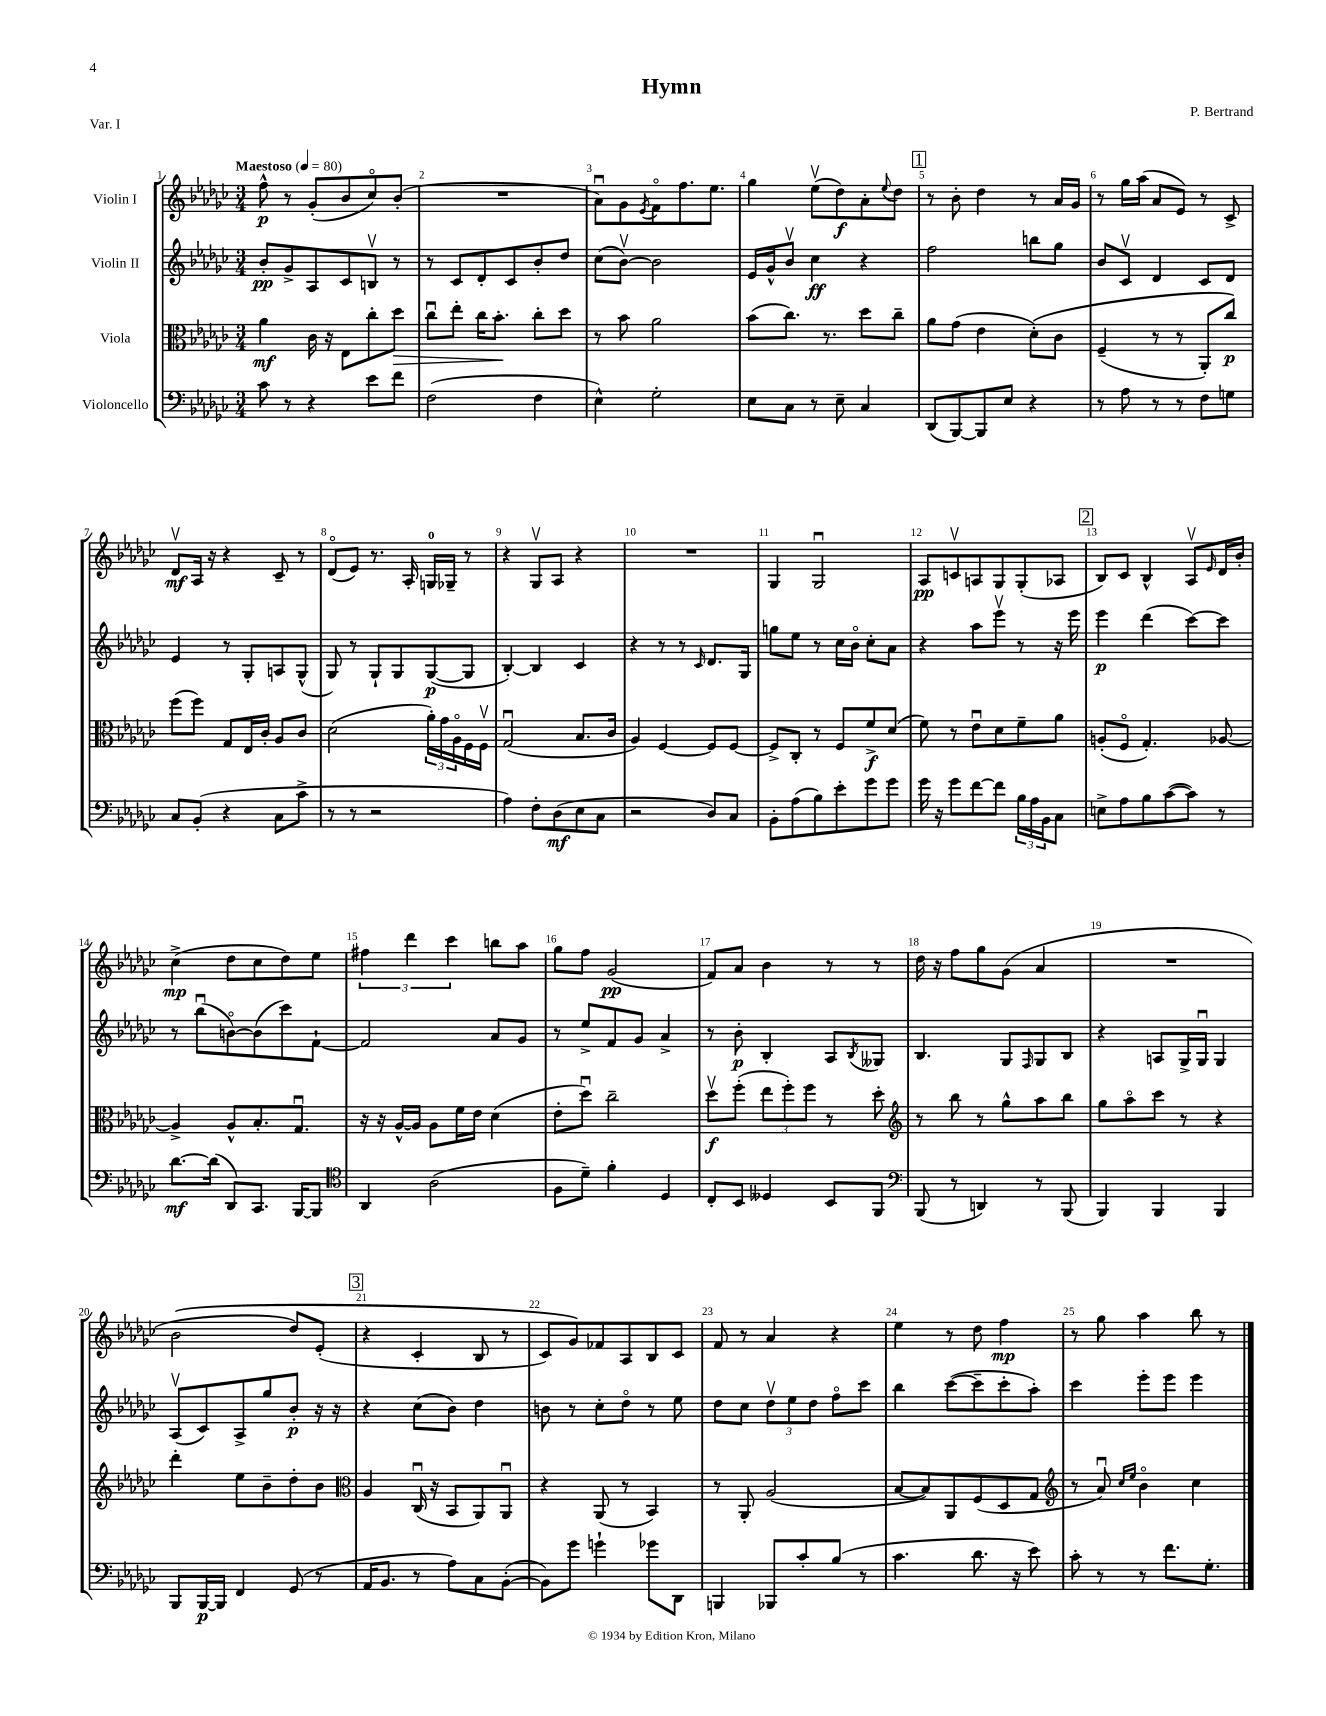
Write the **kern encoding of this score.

**kern	**kern	**kern	**kern
*staff4	*staff3	*staff2	*staff1
*clefF4	*clefC3	*clefG2	*clefG2
*k[b-e-a-d-g-c-]	*k[b-e-a-d-g-c-]	*k[b-e-a-d-g-c-]	*k[b-e-a-d-g-c-]
*M3/4	*M3/4	*M3/4	*M3/4
*MM80	*MM80	*MM80	*MM80
8c-\	4a-\	8b-'/L	8ff^^\
8r	.	8g-^/	8r
4r	16c-\	8A-/	(8g-'/L
.	16r	.	.
.	8E-\L	8c-/	8b-/
8e-\L	8cc-'\	8Bv/J	8cc-o/)
8f\J	8dd-\J	8r	(8b-'/J
=	=	=	=
(2F\	8cc-u\L	8r	2.r
.	8ee-'\J	8c-/L	.
.	16cc-\LK	8d-'/	.
.	8.b-'\J	.	.
.	.	8c-/	.
4F\	8cc-'\L	8b-'/	.
.	8dd-\J	8dd-/J	.
=	=	=	=
4E-^^\)	8r	(8cc-\L	8a-u\L)
.	8b-\	[8b-v\J)	8g-\
.	.	.	8qe-/
2G-'\	2a-\	2b-\]	8fo\
.	.	.	8.ff\
.	.	.	8.ee-\J
=	=	=	=
8E-\L	(8b-\L	16e-/LL	4gg-\
.	.	16g-^^/J	.
8C-\J	8.cc-\J)	8b-v/J	.
8r	.	4cc-\	(8ee-v\L
.	8.r	.	.
8E-~\	.	.	8dd-\)
4C-/	8dd-\L	4r	8a-'\
.	.	.	8qqee-/
.	8cc-~\J	.	8dd-\J
=	=	=	=
(8DD-/L	8a-\L	2ff\	8r
[8BBB-/)	(8g-\J	.	8b-'\
8BBB-/]	4e-\	.	4dd-\
8E-/J	.	.	.
4r	&(8d-'\L)	8bb\L	8r
.	8c-\J	8gg-\J	16a-/LL
.	.	.	16g-/JJ
=	=	=	=
8r	(4F~/	8b-/L	8r
8A-\	.	8c-v/J	16gg-\LL
.	.	.	(16aa-\JJ
8r	8r	4d-/	8a-/L
8r	8r	.	8e-/J)
8F\L	8AA-'/L)	8c-/L	8r
8G\J	8cc-/J&)	8d-/J	8c-^/
=	=	=	=
8C-/L	(8ff\L	4e-/	8d-v/L
(8BB-'/J	8ff\J)	.	16A-/Jk
.	.	.	16r
4r	8G-/L	8r	4r
.	16E-/L	8G-'/L	.
.	16c-'/JJ	.	.
8C-\L	8A-/L	8A/	8c-~/
8c-^\J	8c-/J	(8G-^^/J	8r
=	=	=	=
8r	(2d-\	8G-/)	(8d-o/L
8r	.	8r	8e-/J)
2r	.	8G-`/L	8.r
.	.	8G-/	.
.	.	.	16A-'/
.	24a-'\LL)	([8G-/	16G/LL
.	24g-\	.	.
.	.	.	16G-~/JJ
.	24A-o\	.	.
.	16F\	8G-/]J	8r
.	16Fv\JJ	.	.
=	=	=	=
4A-\)	(2G-u/	[4B-'/)	4r
8F'\L	.	4B-/]	8G-v/L
(8D-\	.	.	8A-/J
8E-\	8.B-/L	4c-/	4r
8C-\J	.	.	.
.	16c-/Jk	.	.
=	=	=	=
2r	4A-/)	4r	2.r
.	[4F/	8r	.
.	.	8r	.
.	.	16qqc-/	.
8D-/L)	8F/]L	8.d-/L	.
8C-/J	[8F/J	.	.
.	.	16G-/Jk	.
=	=	=	=
8BB-'\L	8F^/]L	8gg\L	4G-/
(8A-\	8C-'/J	8ee-\J	.
8B-\)	8r	8r	2G-u/
8e-'\	8F/L	16cc-\LL	.
.	.	16b-o\JJ	.
8g-\	8f^/	8cc-'\L	.
8g-\J	(8d-/J	8a-\J	.
=	=	=	=
16g-\	8f\)	4r	8A-/L
16r	.	.	.
8g-\L	8r	.	8cv/
[8f\	8e-u\L	8aa-\L	8A/
8f\]J	8d-\	8eee-v\J	8G-/
24B-\LL	8f~\	8r	(8G-'/
24A-\	.	.	.
24BB-\J	.	.	.
8C-\J	8a-\J	16r	8A-/J
.	.	16eee-\	.
=	=	=	=
8E^\L	(8A'/L	4eee-\	8B-/L)
8A-\	8Fo/J	.	8c-/J
8B-\	4.G-'/)	(4ddd-\	4B-^^/
([8c-\	.	.	.
8c-\]J)	.	[8ccc-\L)	8A-v/L
.	.	.	16qqe-/
8r	[8A-/	8ccc-\]J	16d-/L
.	.	.	16b-'/JJ
=	=	=	=
[8.d-\L	4A-^/]	8r	(4cc-^\
.	.	(8bb-u\L	.
(16d-\]Jk	.	.	.
8DD-/L)	8A-^^/L	[8bo\)	8dd-\L
8.CC-/J	8.B-'/	(8b\]	8cc-\
.	.	8ccc-\)	8dd-\)
[16BBB-/LK	8.G-u/J	.	.
8BBB-/]J	.	[8f`\J	8ee-\J
=	=	=	=
*clefC4	*	*	*
4AA-/	16r	2f/]	6ff#\
.	16r	.	.
.	[16A-^^/LL	.	.
.	.	.	6ddd-\
.	16A-/]JJ	.	.
(2A-\	8A-\L	.	.
.	.	.	6ccc-\
.	16f\L	.	.
.	16e-\JJ	.	.
.	(4d-\	8a-/L	8bb\L
.	.	8g-/J	8aa-\J
=	=	=	=
8F\L	8e-'\L	8r	8gg-\L
8d-~\J)	8dd-u\J)	8ee-^/L	8ff\J
4f'\	2cc-~\	8f/	(2g-/
.	.	8g-/J	.
4D-/	.	4a-^/	.
=	=	=	=
8C-'/L	8dd-v\L	8r	8f/L)
8BB-/J	(8ff'\J	8b-'\	8a-/J
4D--/	12ee-\L	4B-'/	4b-\
.	12ff'\)	.	.
.	12ff\J	.	.
8BB-/L	8r	8A-/L	8r
.	.	8qB-/	.
8FF/J	8dd-'\	8G--/J	8r
=	=	=	=
*clefF4	*clefG2	*	*
(8BBB-/	8r	4.B-/	16dd-\
.	.	.	16r
8r	8bb-\	.	8ff\L
4DD/)	8r	.	8gg-\
.	8gg-^^\L	8G-/L	(8g-\J
.	.	16qqF/	.
8r	8aa-\	8G-/	4a-/
(8BBB-/	8bb-\J	8B-/J	.
=	=	=	=
4BBB-/)	8gg-\L	4r	2.r
.	8aa-o\	.	.
4BBB-/	8ccc-\J	8A/L	.
.	8r	16G-^/L	.
.	.	16G-u/JJ	.
4BBB-/	4r	4G-/	.
=	=	=	=
8BBB-/L	4ddd-'\	(8A-v/L	&(2b-\
[16BBB-/L	.	8c-/)	.
16BBB-/]JJ	.	.	.
4FF/	8ee-\L	8A-^/	.
.	8b-~\	8gg-/	.
(8GG-/	8dd-'\	8b-'/J	8dd-/L)
8r	8b-\J	16r	(8e-'/J
.	.	16r	.
=	=	=	=
*	*clefC3	*	*
16AA-/LK	4A-/	4r	4r
8.BB-/J	.	.	.
8r	(16C-u/	(8cc-\L	4c-'/
.	16r	.	.
8A-\L)	8BB-/L	8b-\J)	.
8C-\	8AA-/)	4dd-\	8B-/
([8BB-'\J	8AA-u/J	.	8r
=	=	=	=
8BB-\]L)	4r	8b\	8c-/L)
8g-\J	.	8r	8g-/&)
4g`\	(8AA-/	8cc-'\L	8f-/
.	8r	8dd-o\J	8A-/
8g-\L	4BB-/)	8r	8B-/
8DD-\J	.	8ee-\	8c-/J
=	=	=	=
4BBB/	8r	8dd-\L	8f/
.	8AA-'/	8cc-\J	8r
8BBB-/L	(2A-/	12dd-v\L	4a-/
.	.	12ee-\	.
8c-'/	.	.	.
.	.	12dd-\J	.
(8B-/J	.	8ffo\L	4r
8r	.	8ccc-\J	.
=	=	=	=
4.c-\	[8B-/L	4bb-\	4ee-\
.	8B-/])	.	.
.	8AA-/	([8ccc-\L	8r
8.d-\	(8F/	8ccc-~\]	8dd-\
.	8D-/	8ccc-'\	4ff\
16r	.	.	.
8e-\)	8G-/J	8aa-'\J)	.
=	=	=	=
*	*clefG2	*	*
8c-'\	8r	4ccc-\	8r
8r	8a-u/)	.	8gg-\
.	16qqcc-/LL	.	.
.	16qqee-/JJ	.	.
8r	4b-o\	8eee-'\L	4aa-\
8.f\L	.	8eee-\J	.
.	4cc-\	4eee-\	8bb-\
8.G-'\J	.	.	.
.	.	.	8r
==	==	==	==
*-	*-	*-	*-
